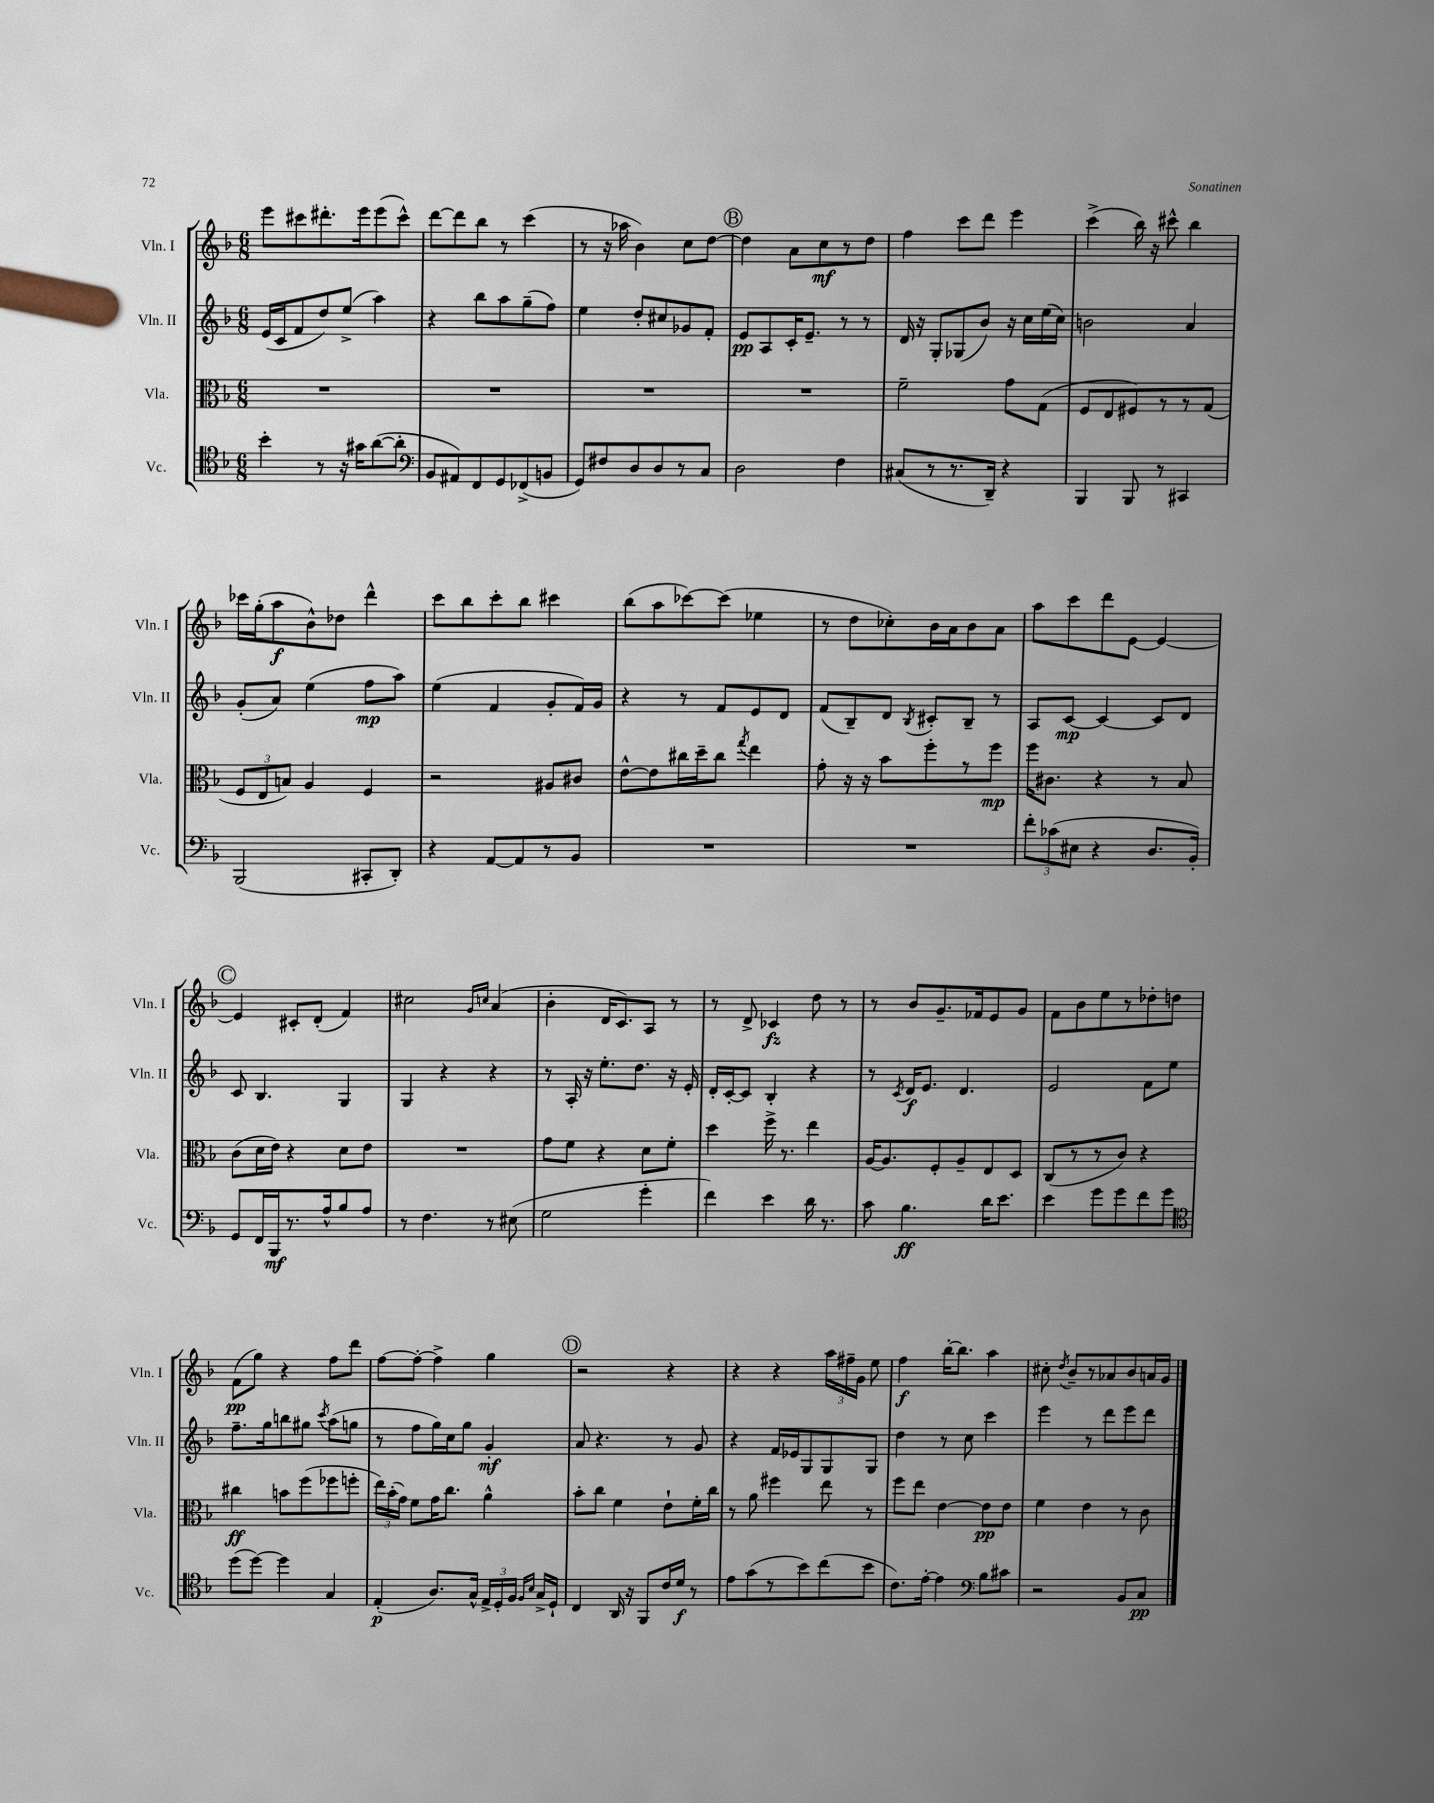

**kern	**kern	**kern	**kern
*staff4	*staff3	*staff2	*staff1
*clefC4	*clefC3	*clefG2	*clefG2
*k[b-]	*k[b-]	*k[b-]	*k[b-]
*M6/8	*M6/8	*M6/8	*M6/8
4b-'	2.r	(16e	8eee
.	.	16c	.
.	.	8f	8ccc#
8r	.	8dd)	8.ddd#'
16r	.	(8ee^	.
16g#	.	.	16eee
([8a	.	4aa)	(8eee
8a']	.	.	8ccc#^^)
=	=	=	=
*clefF4	*	*	*
8BB-	2.r	4r	[8ddd
8AA#)	.	.	8ddd]
8FF	.	8bb-	8bb-
8GG	.	8aa	8r
(8FF-^	.	(8gg~	(4ccc
8BB	.	8ff)	.
=	=	=	=
8GG)	2.r	4ee	8r
8F#	.	.	16r
.	.	.	16aa-
8D	.	8dd'	4b-)
8D	.	8cc#	.
8r	.	8g-	8cc
8C	.	8f'	[8dd
=	=	=	=
2D	2.r	8e	4dd]
.	.	8A	.
.	.	16c'	8a
.	.	8.e~	.
.	.	.	8cc
4F	.	8r	8r
.	.	8r	8dd
=	=	=	=
(8C#	2f~	16d	4ff
.	.	16r	.
8r	.	8G'	.
8.r	.	(8G-	8ccc
.	.	8b-)	8ddd
16DD~)	.	.	.
4r	8g	16r	4eee
.	.	16cc	.
.	(8G	(16ee	.
.	.	16cc)	.
=	=	=	=
4BBB-	8F	2b	(4ccc^
.	8E	.	.
8BBB-	8F#)	.	16bb-)
.	.	.	16r
8r	8r	.	8ccc#^^
4CC#	8r	4a	4bb-
.	(8G	.	.
=	=	=	=
(2BBB-	12F	(8g'	16ccc-
.	.	.	(16gg'
.	12E	.	.
.	.	8a)	8aa
.	12B)	.	.
.	4A	(4ee	8b-^^)
.	.	.	8dd-
8CC#'	4F	8ff	4ddd^^
8DD')	.	8aa)	.
=	=	=	=
4r	2r	(4ee	8ccc
.	.	.	8bb-
[8AA	.	4f	8ccc'
8AA]	.	.	8bb-
8r	8A#	8g'	4ccc#
8BB-	8c#	16f)	.
.	.	16g	.
=	=	=	=
2.r	[8e^^	4r	(8bb-
.	8e]	.	8aa
.	16cc#	8r	[8ccc-)
.	16dd~	.	.
.	8cc#	8f	(8ccc-]
.	8qgg	.	.
.	4ee	8e	4ee-
.	.	8d	.
=	=	=	=
2.r	8g'	(8f	8r
.	16r	8B-~)	8dd
.	16r	.	.
.	8b-	8d	8cc-')
.	.	8qB-	.
.	8ff'	8c#'	16b-
.	.	.	16a
.	8r	8B-~	8b-
.	8ff	8r	8a
=	=	=	=
12f'	16ff	8A	8aa
.	8.c#	.	.
(12c-	.	.	.
.	.	[8c	8ccc
12E#	.	.	.
4r	4r	4c_	8ddd
.	.	.	[8e
8.D	8r	8c]	4e_
.	8B-	8d	.
16BB-')	.	.	.
=	=	=	=
8GG	(8c	8c	4e]
16FF	16d	4.B-	.
16BBB-	16e)	.	.
8.r	4r	.	8c#'
.	.	.	(8d'
16A^^	.	.	.
8B-	8d	4G	4f)
8A	8e	.	.
=	=	=	=
8r	2.r	4G	2cc#
4.F	.	.	.
.	.	4r	.
.	.	.	16qqg
.	.	.	16qqcc
8r	.	4r	(4a
(8E#	.	.	.
=	=	=	=
2G	8g	8r	4b-'
.	8f	16A'	.
.	.	16r	.
.	4r	8.ee'	16d
.	.	.	8.c)
.	.	8.dd	.
4g'	8d	.	8A
.	8f'	16r	8r
.	.	16e'	.
=	=	=	=
4f)	4dd	16d'	8r
.	.	[16c'	.
.	.	8c]	8d^
4e	16ff^	4B-'	4c-
.	8.r	.	.
16d	4ee	4r	8dd
8.r	.	.	.
.	.	.	8r
=	=	=	=
8c	[16A	8r	8r
.	8.A]	.	.
.	.	8qc	.
4.B-	.	16d	8b-
.	.	8.e	.
.	8F'	.	8.g~
.	8A~	4.d	.
.	.	.	16f-
16d	8E	.	8e
8.e	.	.	.
.	8D	.	8g
=	=	=	=
4e	(8C	2e	8f
.	8r	.	8b-
8g	8r	.	8ee
8g	8c)	.	8r
8f	4r	8f	8dd-'
8g	.	8ee	8dd
=	=	=	=
*clefC4	*	*	*
(8dd	4cc#	8.ff~	(8f
[8dd)	.	.	8gg)
.	.	16gg	.
4dd]	8b	8bb	4r
.	(8ff	8gg#	.
.	.	8qccc	.
4G	8ff-	(8aa	8ff
.	8ff'	8gg	8ddd
=	=	=	=
(4E'	24ee)	8r	[8ff
.	(24b-'	.	.
.	24g)	.	.
.	8f	8ff	8ff'_
8.A)	16g	16gg)	4ff^]
.	8.cc	16cc	.
.	.	8gg	.
16G^^	.	.	.
24E^	4a^^	4g'	4gg
24D'	.	.	.
24F	.	.	.
16qqF	.	.	.
16qqB-	.	.	.
16G^	.	.	.
16D`	.	.	.
=	=	=	=
4C	8b-'	8a	2r
.	8cc	4.r	.
16AA	4f	.	.
16r	.	.	.
8FF	.	.	.
16c	8e`	8r	4r
16d	.	.	.
8r	16f'	8g	.
.	16cc	.	.
=	=	=	=
8e	8r	4r	4r
(8g	8a	.	.
8r	4ff#	16f	4r
.	.	16e-	.
8b-)	.	8G	.
(8cc	8ee	8G	24aa
.	.	.	24ff#~
.	.	.	24g
8b-	8r	8G	8ee
=	=	=	=
8.c)	8ff	4dd	4ff
.	8ee	.	.
[16e'	.	.	.
4e]	[4e	8r	[16bb-'
.	.	.	8.bb-]
.	.	8cc	.
*clefF4	*	*	*
8B-	8e]	4ccc	4aa
8c#	8e	.	.
=	=	=	=
2r	4f	4eee	8cc#'
.	.	.	8qdd
.	.	.	8b-~
.	4e	8r	8r
.	.	8ddd	8a-
8BB-	8r	8eee	8b-
8C	8c	8ddd	16a
.	.	.	16g
==	==	==	==
*-	*-	*-	*-
